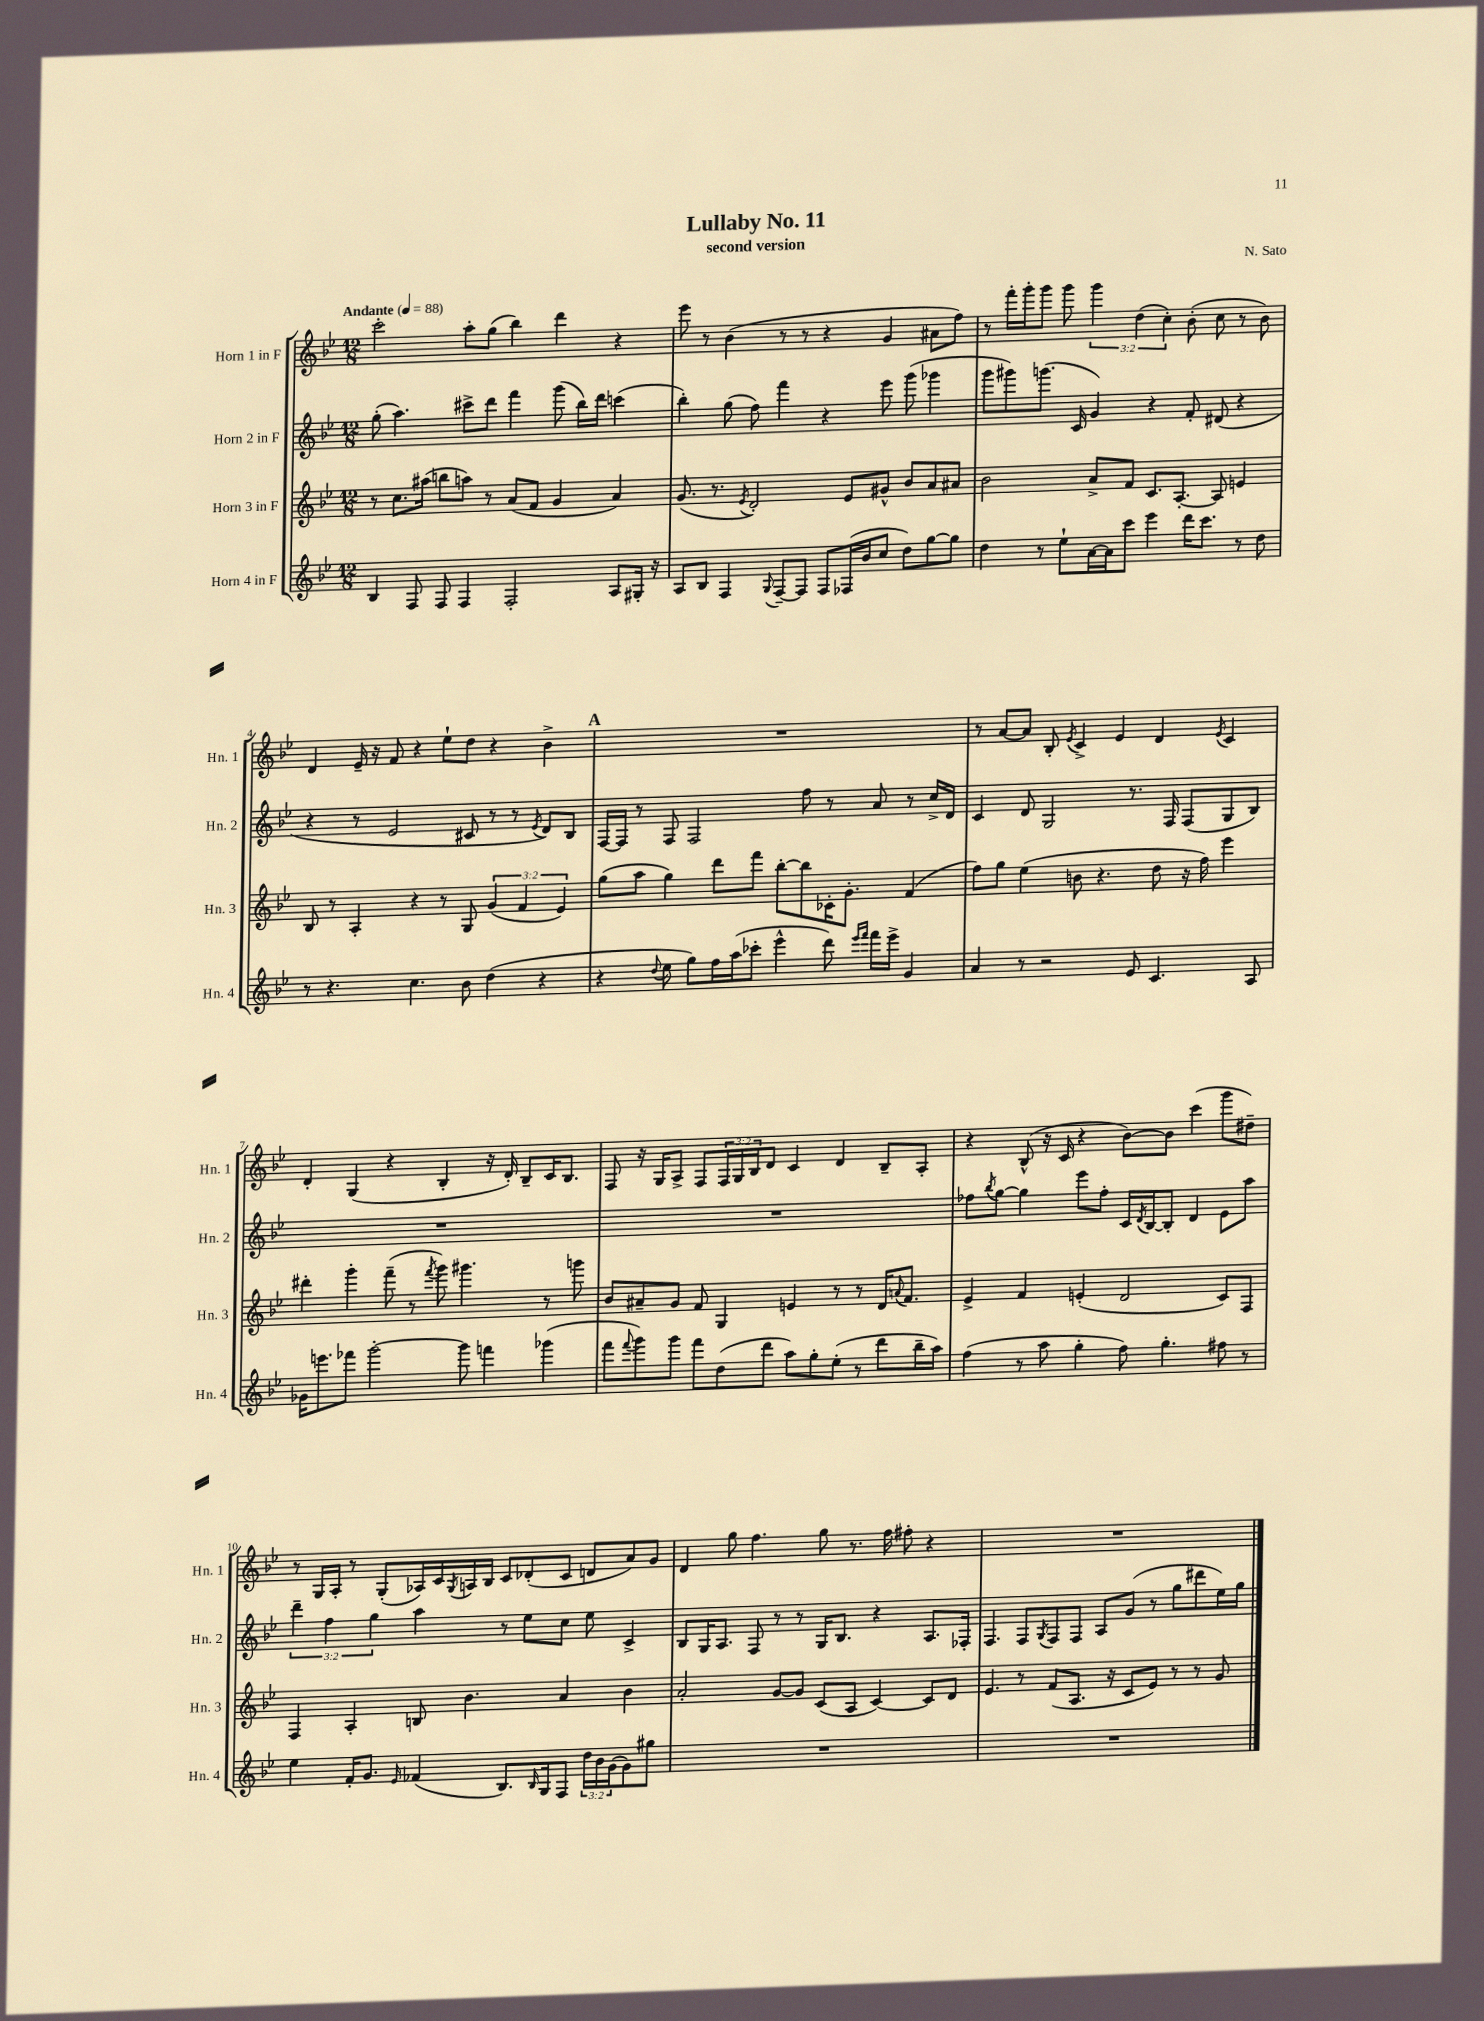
\header { title = "Lullaby No. 11" composer = "N. Sato" subtitle = "second version" }
<<
\new StaffGroup <<
\new Staff = "s0" \with { instrumentName = "Horn 1 in F" shortInstrumentName = "Hn. 1" } {
    \clef treble \key bes \major \numericTimeSignature \time 12/8 \override Staff.TupletNumber.text = #tuplet-number::calc-fraction-text \tempo "Andante" 4 = 88
    c'''2-. a''8-. g''8( bes''4) d'''4 r4 |
    ees'''8 r8 bes'4( r8 r8 r4 g'4 ais'8 f''8) |
    r8 f'''16-. g'''16-. g'''8 g'''8 \tuplet 3/2 { g'''4 d''4( c''4-.) } bes'8-.( c''8 r8 bes'8) |
    d'4 ees'16-- r16 f'8 r4 ees''8-! d''8 r4 bes'4-> |
    \mark \markup { \bold "A" } R1. |
    r8 a'8~ a'8 bes8-. \acciaccatura { ees'8 } c'4-> ees'4 d'4 \acciaccatura { ees'8 } c'4 |
    d'4-. g4( r4 bes4-. r16 d'16-.) bes8-- c'16 bes8. |
    f8 r16 g16 a8-> f8 \tuplet 3/2 { f16 g16 bes16 } d'8 c'4 d'4 bes8-- a8-. |
    r4 bes8-^( r16 c'16 r4 bes'8~) bes'8 c'''4( g'''8 dis''8--) |
    r8 g16 a16-. r8 g8-.( aes16) c'16 \acciaccatura { g8 } a16 bes16 c'8 des'8-.( c'8 d'8 a'8) g'8 |
    d'4 g''8 f''4. g''8 r8. f''16 fis''8-. r4 |
    R1. \bar "|." |
}
\new Staff = "s1" \with { instrumentName = "Horn 2 in F" shortInstrumentName = "Hn. 2" } {
    \clef treble \key bes \major \numericTimeSignature \time 12/8 \override Staff.TupletNumber.text = #tuplet-number::calc-fraction-text
    g''8-.( a''4.) cis'''8-> d'''8 f'''4 g'''8( bes''16) d'''16 c'''4( |
    bes''4-.) g''8( f''8) f'''4 r4 ees'''8 g'''8( ges'''4 |
    g'''8 gis'''8) g'''8.( c'16 g'4) r4 f'8-. dis'8( r4 |
    r4 r8 ees'2 cis'8 r8 r8 \acciaccatura { ees'8 } d'8) bes8 |
    \mark \markup { \bold "A" } f16~ f16 r8 f8 f2 f''8 r8 a'8 r8 c''16-> d'16 |
    c'4 d'8 g2 r8. f16 f8( g8 bes8) |
    R1. |
    R1. |
    fes''8 \acciaccatura { bes''8 } g''8~ g''4 ees'''8 fes''8-. c'16 \acciaccatura { d'8 } bes16~ bes8-. d'4 ees'8 a''8 |
    \tuplet 3/2 { d'''4-- f''4 g''4 } a''4 r8 ees''8 c''8 ees''8 c'4-> |
    bes8 g16 a8. f8 r8 r8 g16 bes8. r4 a8. fes16-. |
    f4. f8 \acciaccatura { g8 } f8 f8 a8 g'8( r8 g''8 dis'''8 ees''16) g''16 \bar "|." |
}
\new Staff = "s2" \with { instrumentName = "Horn 3 in F" shortInstrumentName = "Hn. 3" } {
    \clef treble \key bes \major \numericTimeSignature \time 12/8 \override Staff.TupletNumber.text = #tuplet-number::calc-fraction-text
    r8 c''8. ais''16( b''8 a''8) r8 a'8( f'8 g'4 a'4) |
    g'8.( r8. \acciaccatura { ees'8 } d'2-.) ees'8 gis'8-^ bes'8 a'8 ais'8 |
    bes'2 a'8-> f'8 c'8. a8.~-. a8 e'4 |
    bes8 r8 a4-. r4 r8 g8 \tuplet 3/2 { g'4( f'4 ees'4) } |
    \mark \markup { \bold "A" } g''8( a''8 g''4) d'''8 f'''8 bes''8~-. bes''8 ces'16-. g'8.-. f'4( |
    f''8) g''8 ees''4( b'8 r4. d''8 r16 f''16) ees'''4 |
    dis'''4-. g'''4-. f'''8--( r8 \acciaccatura { f'''8 } g'''8) gis'''4. r8 g'''8 |
    bes'8 ais'8-- g'8 f'8 g4 e'4 r8 r8 d'16 \appoggiatura { a'8 } f'8. |
    ees'4-> f'4 e'4-.( d'2 c'8) f8 |
    f4 a4-. b8 bes'4. a'4 bes'4 |
    a'2-. g'8~ g'8 c'8( a8 c'4~) c'8 d'8 |
    ees'4. r8 f'8( a8. r16 c'8 ees'8) r8 r8 g'8 \bar "|." |
}
\new Staff = "s3" \with { instrumentName = "Horn 4 in F" shortInstrumentName = "Hn. 4" } {
    \clef treble \key bes \major \numericTimeSignature \time 12/8 \override Staff.TupletNumber.text = #tuplet-number::calc-fraction-text
    bes4 f8 f8 f4 f2-. a8 gis16-. r16 |
    a8 bes8 f4 \appoggiatura { g8 } f8~-- f8 f8 fes16( bes'16 c''8 d''8) g''8~ g''8 |
    d''4 r8 ees''8-! a'16~ a'16 c'''8 ees'''4 d'''16 c'''8. r8 d''8 |
    r8 r4. c''4. bes'8 d''4( r4 |
    \mark \markup { \bold "A" } r4 \appoggiatura { d''8 } ees''8 g''8) f''16 a''16( ces'''8-. ees'''4-^ d'''8) \grace { ees'''16 f'''16 } f'''16 ees'''16-> g'4 |
    a'4 r8 r2 ees'8 c'4. a8 |
    ges'16 e'''8. fes'''8 g'''2~-. g'''8 f'''4 ges'''4( |
    f'''8 \appoggiatura { f'''8 } g'''8) g'''8 f'''8 d''8( d'''8 a''8) g''8-. ees''8-.( r8 d'''8 bes''16-- a''16) |
    f''4( r8 a''8 g''4-. f''8) g''4.-. fis''8 r8 |
    ees''4 f'16-. g'8. \grace { ees'16 } fes'4( bes8.) \grace { bes16 } g16 f8 \tuplet 3/2 { d''16 bes'16 g'16( } g'8) gis''8 |
    R1. |
    R1. \bar "|." |
}
>>
>>
